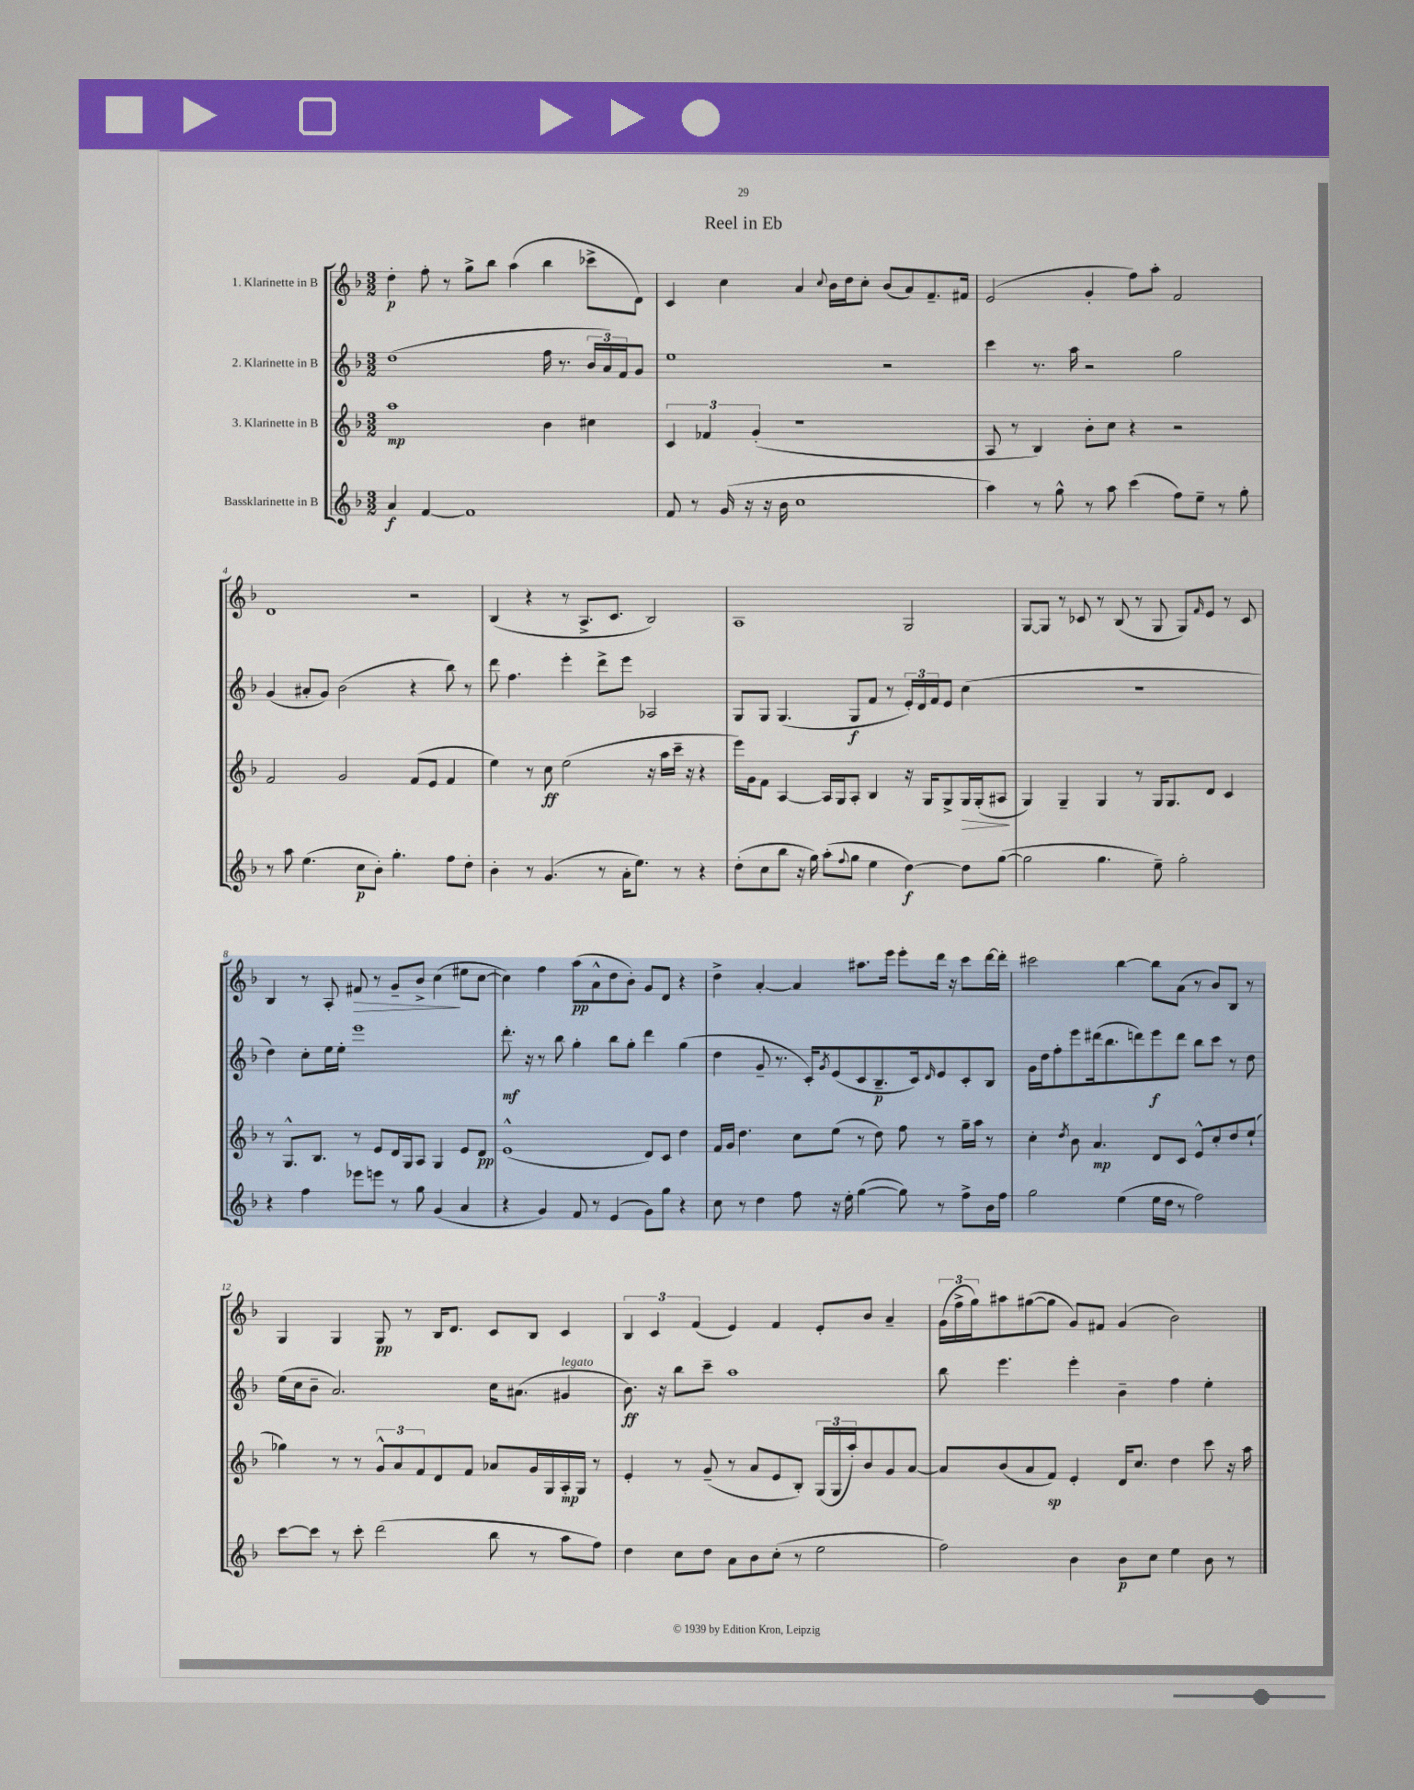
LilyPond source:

\header { title = "Reel in Eb" }
<<
\new StaffGroup <<
\new Staff = "s0" \with { instrumentName = "1. Klarinette in B" } {
    \clef treble \key f \major \numericTimeSignature \time 3/2
    d''4-.\p f''8-. r8 g''8-> bes''8 a''4( bes''4 ces'''8-> d'8) |
    c'4 c''4 a'4 \appoggiatura { c''8 } bes'16 d''16 c''8-. bes'8( a'8) f'8.-- fis'16 |
    e'2( g'4-. f''8) a''8-. f'2 |
    d'1 r2 |
    bes4( r4 r8 a8.-> c'8. bes2) |
    a1 g2 |
    g8~ g8 r8 ces'8 r8 bes8( r8 g8 g8) \grace { f'16 } e'8 r8 ces'8 |
    bes4 r8 a8-. fis'8\> r8 g'8-- bes'8-> c''4\!( eis''8 c''8~ |
    c''4) f''4 a''8\pp( a'8-^ d''8 bes'8-.) g'8 d'8 r4 |
    d''4-> a'4~-. a'4 ais''8. e'''16 e'''8-. d'''16 r16 c'''8 d'''16~ d'''16-. |
    cis'''2 bes''4~ bes''8 a'8( r8 bes'8) bes8 r8 |
    g4 g4 g8\pp r8 bes16 d'8. c'8 bes8 c'4 |
    \tuplet 3/2 { bes4 c'4 f'4( } e'4) f'4 e'8-. bes'8 a'4-- |
    \tuplet 3/2 { g'16( f''16-> g''16) } ais''8 gis''8~( gis''8 g'8) fis'8 g'4( bes'2) \bar "|." |
}
\new Staff = "s1" \with { instrumentName = "2. Klarinette in B" } {
    \clef treble \key f \major \numericTimeSignature \time 3/2
    d''1( f''16 r8. \tuplet 3/2 { bes'16 a'16) f'16 } g'8 |
    e''1 r2 |
    c'''4 r8. a''16 r2 g''2 |
    g'4( ais'8-. g'8) bes'2( r4 bes''8) r8 |
    d'''8 f''4. e'''4-. d'''8-> e'''8 aes2 |
    g8 g8 g4.( g8\f f'8 r8 \tuplet 3/2 { e'16-.) d'16 f'16 } e'8 c''4( |
    R1. |
    d''4) c''8-. e''16 e''16-. e'''1 |
    d'''8.-.\mf r16 r8 bes''8 g''4-. bes''8 g''8-. d'''4 g''4( |
    d''4 g'8-- r8. c'16-.) \acciaccatura { g'8 } e'8( c'8 bes8.--\p c'16) \grace { d'16 } e'8 c'8-. bes8 |
    g'16 d''16 f''8-. e'''8 dis'''16( bes''8. d'''8) e'''8\f d'''8 bes''8 c'''8 r8 d''8 |
    e''16( c''16 bes'8-- a'2.) c''16 ais'8.( gis'4^\markup { \italic "legato" } |
    bes'8.\ff) r16 bes''8 c'''8-- a''1 |
    bes''8 e'''4. e'''4-. bes'4-- f''4 e''4-. \bar "|." |
}
\new Staff = "s2" \with { instrumentName = "3. Klarinette in B" } {
    \clef treble \key f \major \numericTimeSignature \time 3/2
    a''1\mp bes'4 cis''4 |
    \tuplet 3/2 { c'4 fes'4 g'4-.( } r1 |
    a8 r8 bes4) bes'8-. c''8 r4 r2 |
    f'2 g'2 f'8( e'8 f'4 |
    e''4) r8 c''8\ff e''2( r16 a''16 c'''16-- r16 r4 |
    e'''16) g'16 f'8 a4~ a16 g16 a8-. bes4 r16 g16 g8-> g16\> g16-.( ais8\! |
    g4) g4-- g4 r8 g16 g8. d'8 c'4 |
    r8 g8.-^ bes8. r8 e'8 d'16 g16 a8 g4 e'8 d'8\pp |
    e'1-^( d'8) c'8 d''4 |
    f'16 g'16 d''4. c''8 e''8( r8 d''8) f''8 r8 g''16-- a''16 r8 |
    c''4-. \acciaccatura { d''8 } bes'8 a'4.\mp d'8 c'8 e'8-^ c''8-. d''8 e''8-!( |
    ges''4) r8 r8 \tuplet 3/2 { g'8-^ a'8 f'8 } d'8 f'8 aes'8 g'16 g16 a16-.\mp g16 r8 |
    e'4-. r8 g'8--( r8 a'8 e'8 bes8-.) \tuplet 3/2 { g16( g16 a''16-.) } bes'8 g'8 a'8~ |
    a'8 bes'8( a'8 f'8\sp) e'4-. d'16 c''8. d''4 c'''8 r16 a''16 \bar "|." |
}
\new Staff = "s3" \with { instrumentName = "Bassklarinette in B" } {
    \clef treble \key f \major \numericTimeSignature \time 3/2
    a'4\f f'4~ f'1 |
    f'8 r8 g'16( r16 r16 bes'16 c''1 |
    a''4) r8 g''8-^ r8 a''8 c'''4( f''8) e''8-- r8 g''8-. |
    r8 a''8 e''4.( c''8\p bes'8-.) g''4.-. f''8 d''8-. |
    bes'4-. r8 g'4.( r8 a'16-. e''8.) r8 r4 |
    d''8-.( c''8 bes''8 r16 g''16) a''8-.( \appoggiatura { f''8 } g''8 e''4 d''4~\f) d''8 g''8~( |
    g''2 g''4. e''8--) g''2-. |
    r4 f''4 ees'''8 e'''8 r8 g''8 g'4( a'4 |
    r4 g'4) f'8 r8 e'4( g'8) g''8 r4 |
    c''8 r8 d''4 f''8 r16 e''16-. g''4~( g''8) r8 f''8-> bes'16 f''16 |
    g''2 e''4( e''16 d''16 r8 f''2) |
    c'''8~ c'''8 r8 c'''8-. d'''2( bes''8 r8 a''8 f''8) |
    d''4 c''8 d''8 a'8 bes'8 c''8-.( r8 e''2 |
    f''2) bes'4 bes'8\p c''8 e''4 bes'8 r8 \bar "|." |
}
>>
>>
